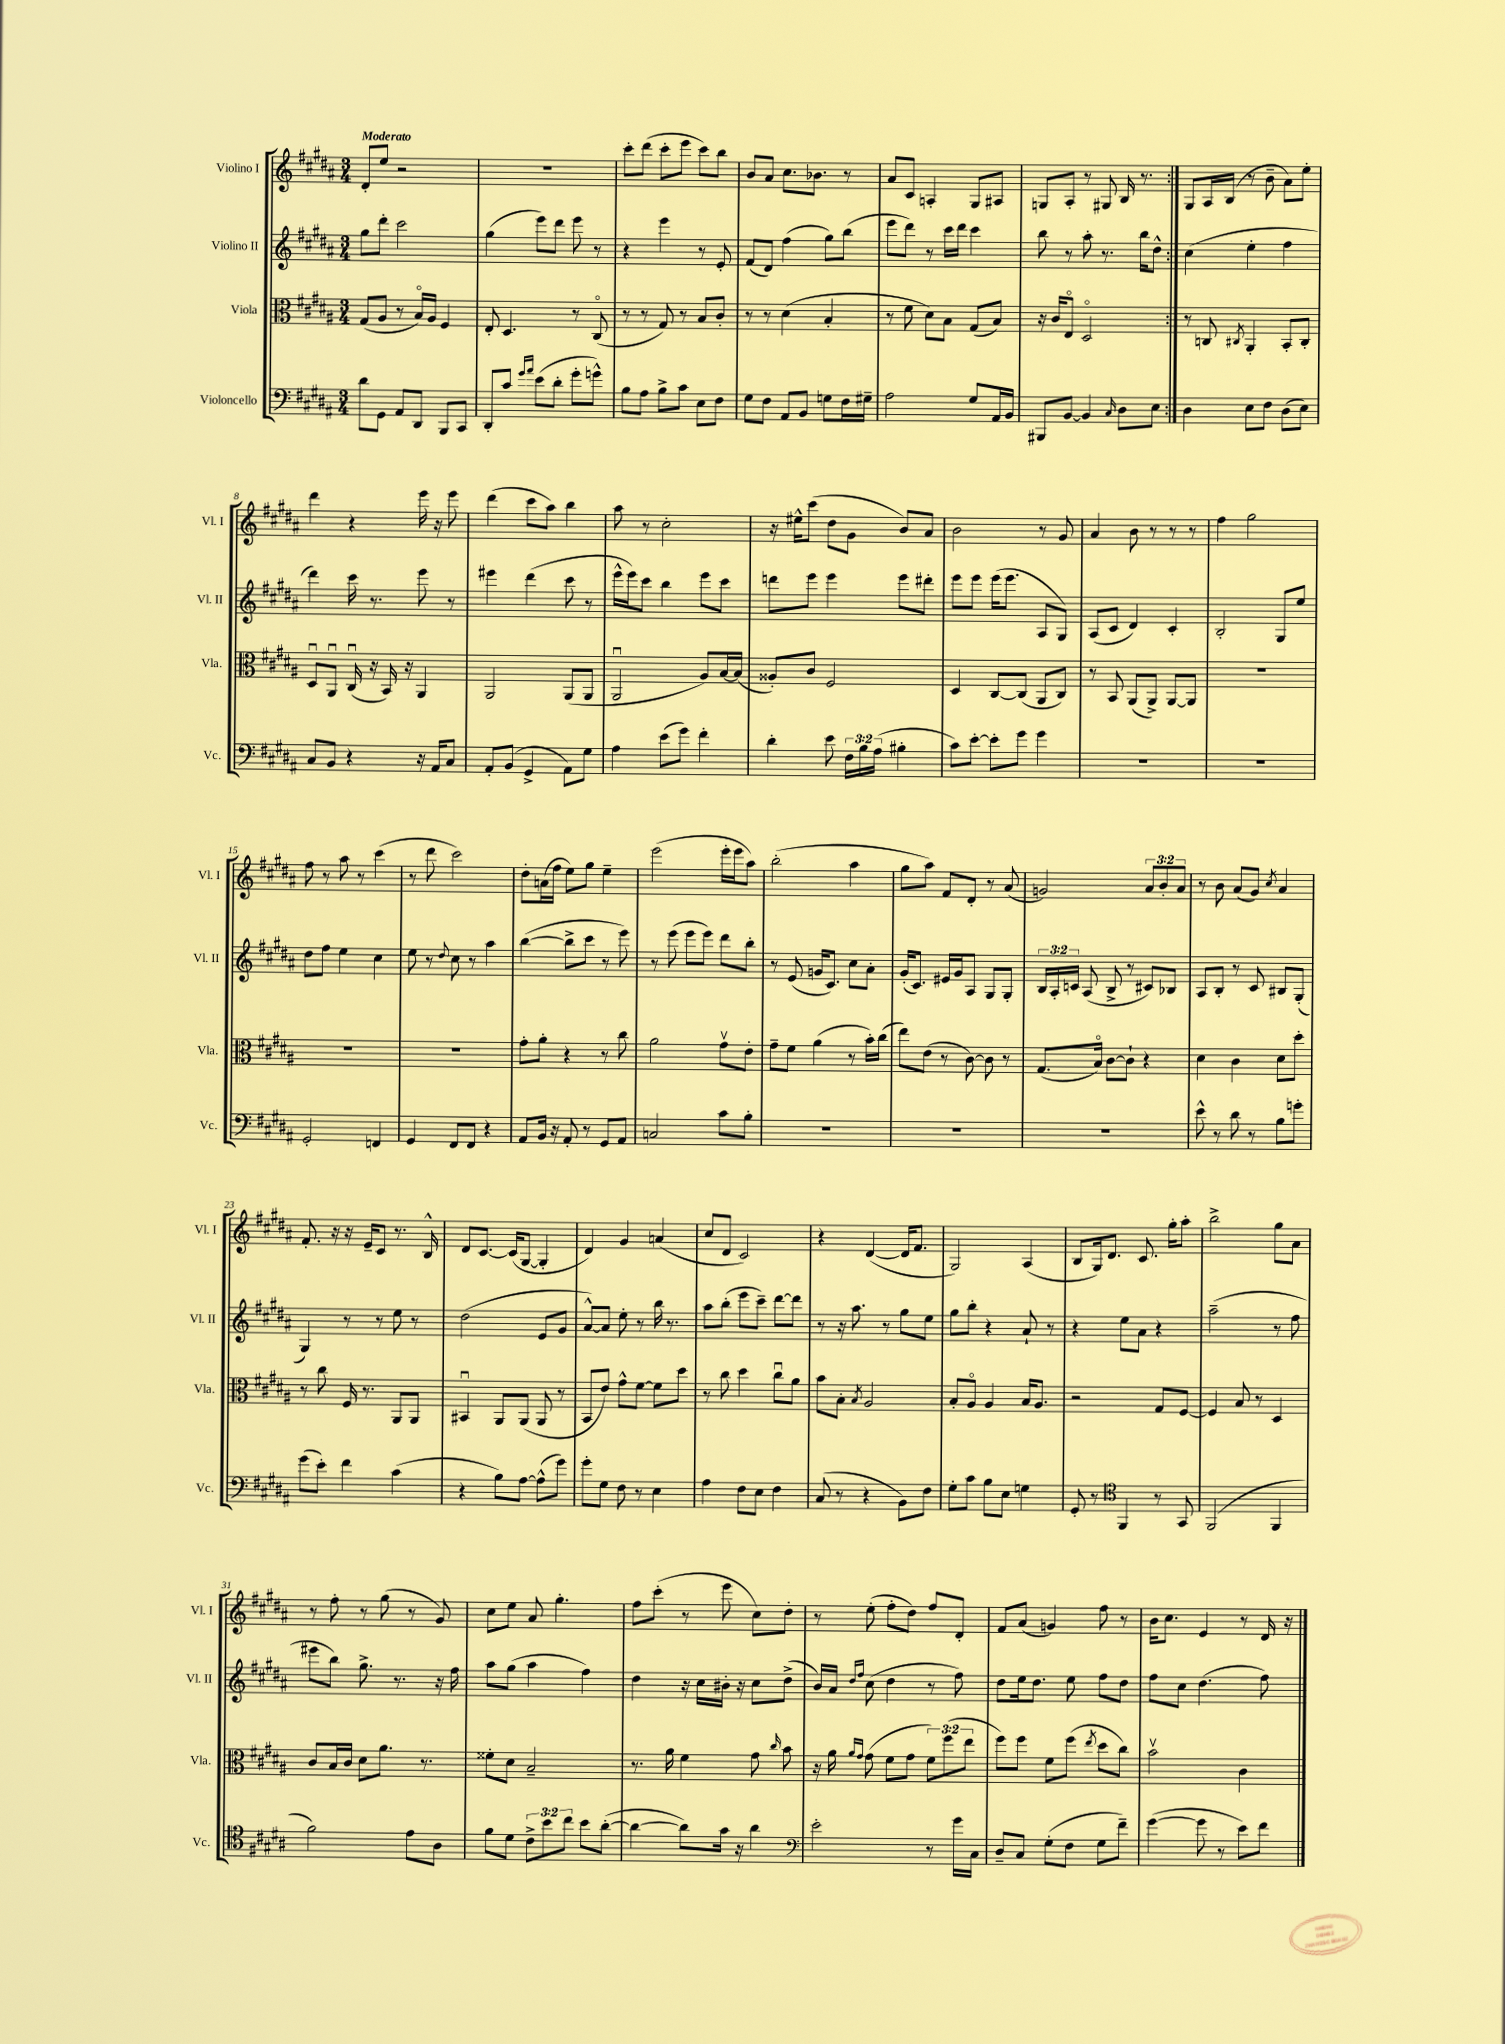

**kern	**kern	**kern	**kern
*staff4	*staff3	*staff2	*staff1
*clefF4	*clefC3	*clefG2	*clefG2
*k[f#c#g#d#a#]	*k[f#c#g#d#a#]	*k[f#c#g#d#a#]	*k[f#c#g#d#a#]
*M3/4	*M3/4	*M3/4	*M3/4
8d#	(8G#	8gg#	8d#'
8GG#	8A#	8ddd#'	8ee
8AA#	8r	2ccc#	2r
8DD#	16Bo)	.	.
.	16A#	.	.
8BBB	4F#	.	.
8CC#	.	.	.
=	=	=	=
8DD#'	8E'	(4gg#	2.r
8c#	4.D#	.	.
16qqg#	.	.	.
16qqa#	.	.	.
(8e	.	8eee)	.
8d#'	.	8ddd#	.
8g#'	8r	8eee	.
8g^^)	(8C#o	8r	.
=	=	=	=
8B	8r	4r	8ccc#'
8A#	8r	.	(8ddd#
8B^	8G#)	4eee	8ccc#'
8c#	8r	.	8eee
8E	8B	8r	8ccc#)
8F#	8c#'	8e'	8bb
=	=	=	=
8G#	8r	(8f#	8b
8F#	8r	8d#)	8a#
8AA#	(4d#	(4ff#	8.cc#
8BB	.	.	.
.	.	.	8.b-
8G	4B'	8gg#)	.
16F#	.	(8bb	8r
16G#~	.	.	.
=	=	=	=
2A#	8r	8eee	8a#
.	8f#	8ddd#)	8c#
.	8d#)	8r	4A'
.	8B	16ccc#	.
.	.	16ddd#	.
8G#	(8G#	4ccc#	8G#
16AA#	8B)	.	8A#
16BB	.	.	.
=	=	=	=
8BBB#	16r	8bb	8G
.	16c#	.	.
[8BB	8Eo	8r	8A#'
4BB]	2D#o	8aa#'	8r
.	.	8.r	8G#
16qqC#	.	.	.
8D#	.	.	16B
.	.	16bb	8.r
8E	.	8dd#^^	.
=:|!	=:|!	=:|!	=:|!
4D#	8r	(4cc#	8G#
.	8C	.	16A#
.	.	.	(16B
.	8qC#	.	.
8E	4AA#'	4ee'	8r
8F#	.	.	8b~
(8D#	8BB'	4ff#	8a#)
8E)	8C#'	.	8ee'
=	=	=	=
8C#	8D#u	4ddd#)	4ddd#
8BB	8AA#u	.	.
4r	(16C#u	16ccc#	4r
.	16r	8.r	.
.	16BB)	.	.
.	16r	.	.
16r	4AA#	8eee	16eee
16AA#	.	.	16r
8C#	.	8r	8eee
=	=	=	=
8AA#'	2AA#	4eee#	(4ddd#
(8BB	.	.	.
4GG#^	.	(4ddd#	8ccc#
.	.	.	8aa#)
8AA#)	(8AA#	8ccc#	4bb
8G#	8AA#	8r	.
=	=	=	=
4A#	2AA#u	16eee^^	8aa#
.	.	16eee)	.
.	.	8ccc#	8r
(8e	.	4bb	2cc#'
8g#)	.	.	.
4f#'	8A#)	8eee	.
.	[16B	8ccc#	.
.	(16B]	.	.
=	=	=	=
4d#'	8A##')	8ddd	16r
.	.	.	16ee#^^
.	8c#	8eee	(8ccc#
8e	2F#	4eee	8dd#
24F#	.	.	8g#
24B	.	.	.
(24A#	.	.	.
4B#'	.	8eee	8b)
.	.	8ddd#'	8a#
=	=	=	=
8c#)	4D#	8eee	2b
[8e'	.	8eee	.
8e']	[8C#	(16eee	.
.	.	8.eee	.
8g#	(8C#]	.	.
4g#	8AA#	8A#	8r
.	8C#)	8G#)	8g#
=	=	=	=
2.r	8r	(8A#	4a#
.	8BB	8c#	.
.	(8AA#	4d#)	8b
.	8AA#^)	.	8r
.	[8AA#	4c#'	8r
.	8AA#]	.	8r
=	=	=	=
2.r	2.r	2B'	4ff#
.	.	.	2gg#
.	.	8G#	.
.	.	8ee	.
=	=	=	=
2GG#'	2.r	8dd#	8ff#
.	.	8ff#	8r
.	.	4ee	8aa#
.	.	.	8r
4FF	.	4cc#	(4ccc#
=	=	=	=
4GG#	2.r	8ee	8r
.	.	8r	8ddd#
.	.	8qqdd#	.
8FF#	.	8cc#	2ccc#)
8FF#	.	8r	.
4r	.	4aa#	.
=	=	=	=
8AA#	8g#'	([4bb	8dd#'
16BB	8a#'	.	(16a
16r	.	.	16ff#
8AA#'	4r	8bb^]	8ee)
8r	.	8ccc#	8gg#
8GG#	8r	8r	4ee~
8AA#	8cc#	8eee)	.
=	=	=	=
2C	2a#	8r	(2eee
.	.	(8eee	.
.	.	8eee	.
.	.	8eee)	.
8c#	8g#v	8ddd#	16eee'
.	.	.	16eee
8B'	8e'	8bb'	8aa#)
=	=	=	=
2.r	8g#~	8r	(2bb'
.	8f#	(8e	.
.	(4a#	16g	.
.	.	8.c#)	.
.	8r	8cc#	4aa#
.	16b')	8a#'	.
.	(16cc#	.	.
=	=	=	=
2.r	8ee)	(16g#'	8gg#
.	.	8.c#)	.
.	(8e	.	8aa#)
.	8r	16e#	8f#
.	.	16g#	.
.	[8c#)	8A#	8d#'
.	8c#]	8G#	8r
.	8r	8G#'	(8a#
=	=	=	=
2.r	(8.G#	24B	2g)
.	.	24A#'	.
.	.	24c	.
.	.	(8A#	.
.	16Bo)	.	.
.	[8c#	8B^	.
.	8c#`]	8r	.
.	4r	8c#)	12a#
.	.	.	12b'
.	.	8B-	.
.	.	.	12a#
=	=	=	=
8e^^	4d#	8A#	8r
8r	.	8B'	8b
8d#	4c#	8r	(8a#
8r	.	8c#	8g#)
.	.	.	8qcc#
8B	8d#	8B#	4a#
8g'	8dd#'	(8G#'	.
=	=	=	=
(8g#	8r	4G#)	8.f#'
8e')	8cc#	.	.
.	.	.	16r
4f#	16F#	8r	16r
.	8.r	.	16e~
.	.	8r	8c#
(4c#	8AA#	8ee	8.r
.	8AA#	8r	.
.	.	.	16B^^
=	=	=	=
4r	4BB#u	(2dd#	8d#
.	.	.	[8.c#
8B)	8AA#	.	.
.	.	.	(16c#]
[8A#	(8AA#	.	[8G#
(8A#^^]	8AA#	8e	4G#']
8g#)	8r	8g#	.
=	=	=	=
8g#'	8BB	[8a#^^)	4d#)
8G#	8e)	8a#]	.
8F#	8g#^^	8ee'	4g#
8r	[8f#	8r	.
4E	8f#]	16bb	(4a
.	.	8.r	.
.	8dd#	.	.
=	=	=	=
4A#	8r	8aa#	8cc#
.	8cc#	(8bb'	8d#
8F#	4dd#	8eee	2c#)
8E	.	8ccc#~)	.
4F#	8cc#u	[8ddd#	.
.	8a#	8ddd#]	.
=	=	=	=
(8C#	8b	8r	4r
8r	8B'	16r	.
.	.	8.aa#	.
.	8qB	.	.
4r	2A#	.	([4d#
.	.	8r	.
8BB)	.	8gg#	16d#]
.	.	.	8.f#
8F#	.	8ee	.
=	=	=	=
8G#'	8B'	8gg#	2G#)
8c#	8A#o	8bb'	.
8B	4A#	4r	.
8E	.	.	.
4G	16B	8a#`	(4A#
.	8.A#	.	.
.	.	8r	.
=	=	=	=
8GG#'	2r	4r	8B
8r	.	.	16G#)
.	.	.	8.d#
*clefC4	*	*	*
4FF#	.	8ee	.
.	.	8a#	8.c#
8r	8G#	4r	.
.	.	.	16gg#'
8GG#	[8F#	.	8aa#'
=	=	=	=
(2FF#	4F#]	(2aa#~	2bb^
.	8B	.	.
.	8r	.	.
4FF#	4D#	8r	8gg#
.	.	8ff#	8a#
=	=	=	=
2f#)	8c#	8eee#	8r
.	16B	8bb)	8ff#'
.	16c#	.	.
.	8d#	8.gg#^	8r
.	8.a#	.	(8gg#
.	.	8.r	.
8e	.	.	8r
.	8.r	.	.
8A#	.	16r	8g#)
.	.	16ff#	.
=	=	=	=
8f#	8f##'	8aa#	8cc#
8d#	8d#	(8gg#	8ee
12c#^	2B~	4aa#	8a#
12b	.	.	.
.	.	.	4.gg#'
12cc#	.	.	.
8b	.	4ff#)	.
([8a#'	.	.	.
=	=	=	=
4a#_	8.r	4dd#	8ff#
.	.	.	(8ccc#'
.	16a#	.	.
8a#])	4f#	16r	8r
.	.	16cc#	.
16g#	.	16b#'	8eee
16r	.	16r	.
4a#	8g#	8cc#	8cc#)
.	16qqcc#	.	.
.	8b	(8dd#^	8dd#'
=	=	=	=
*clefF4	*	*	*
2e'	16r	16b)	8r
.	16a#	16a#	.
.	16qqa#	16qqdd#	.
.	16qqg#	16qqff#	.
.	(8g#	(8cc#	(8ee'
.	8f#	4dd#	8ff#'
.	8g#	.	8dd#)
8r	12f#)	8r	8ff#
.	(12ff#	.	.
16g#	.	8ff#)	8d#'
.	12ee	.	.
16C#	.	.	.
=	=	=	=
8D#~	8ff#)	8dd#	8f#
8C#	8ff#	16ee	(8a#
.	.	8.dd#	.
(8G#'	8f#	.	4g)
8F#	(8ff#	8ee	.
.	8qee	.	.
8G#	8dd#	8ff#	8ff#
8f#~)	8cc#)	8dd#	8r
=	=	=	=
([4g#	2bv	8ff#	16b
.	.	.	8.cc#
.	.	8cc#	.
8g#]	.	(4.dd#	4e
8r	.	.	.
8e)	4c#	.	8r
8f#	.	8ff#)	16d#
.	.	.	16r
==	==	==	==
*-	*-	*-	*-
